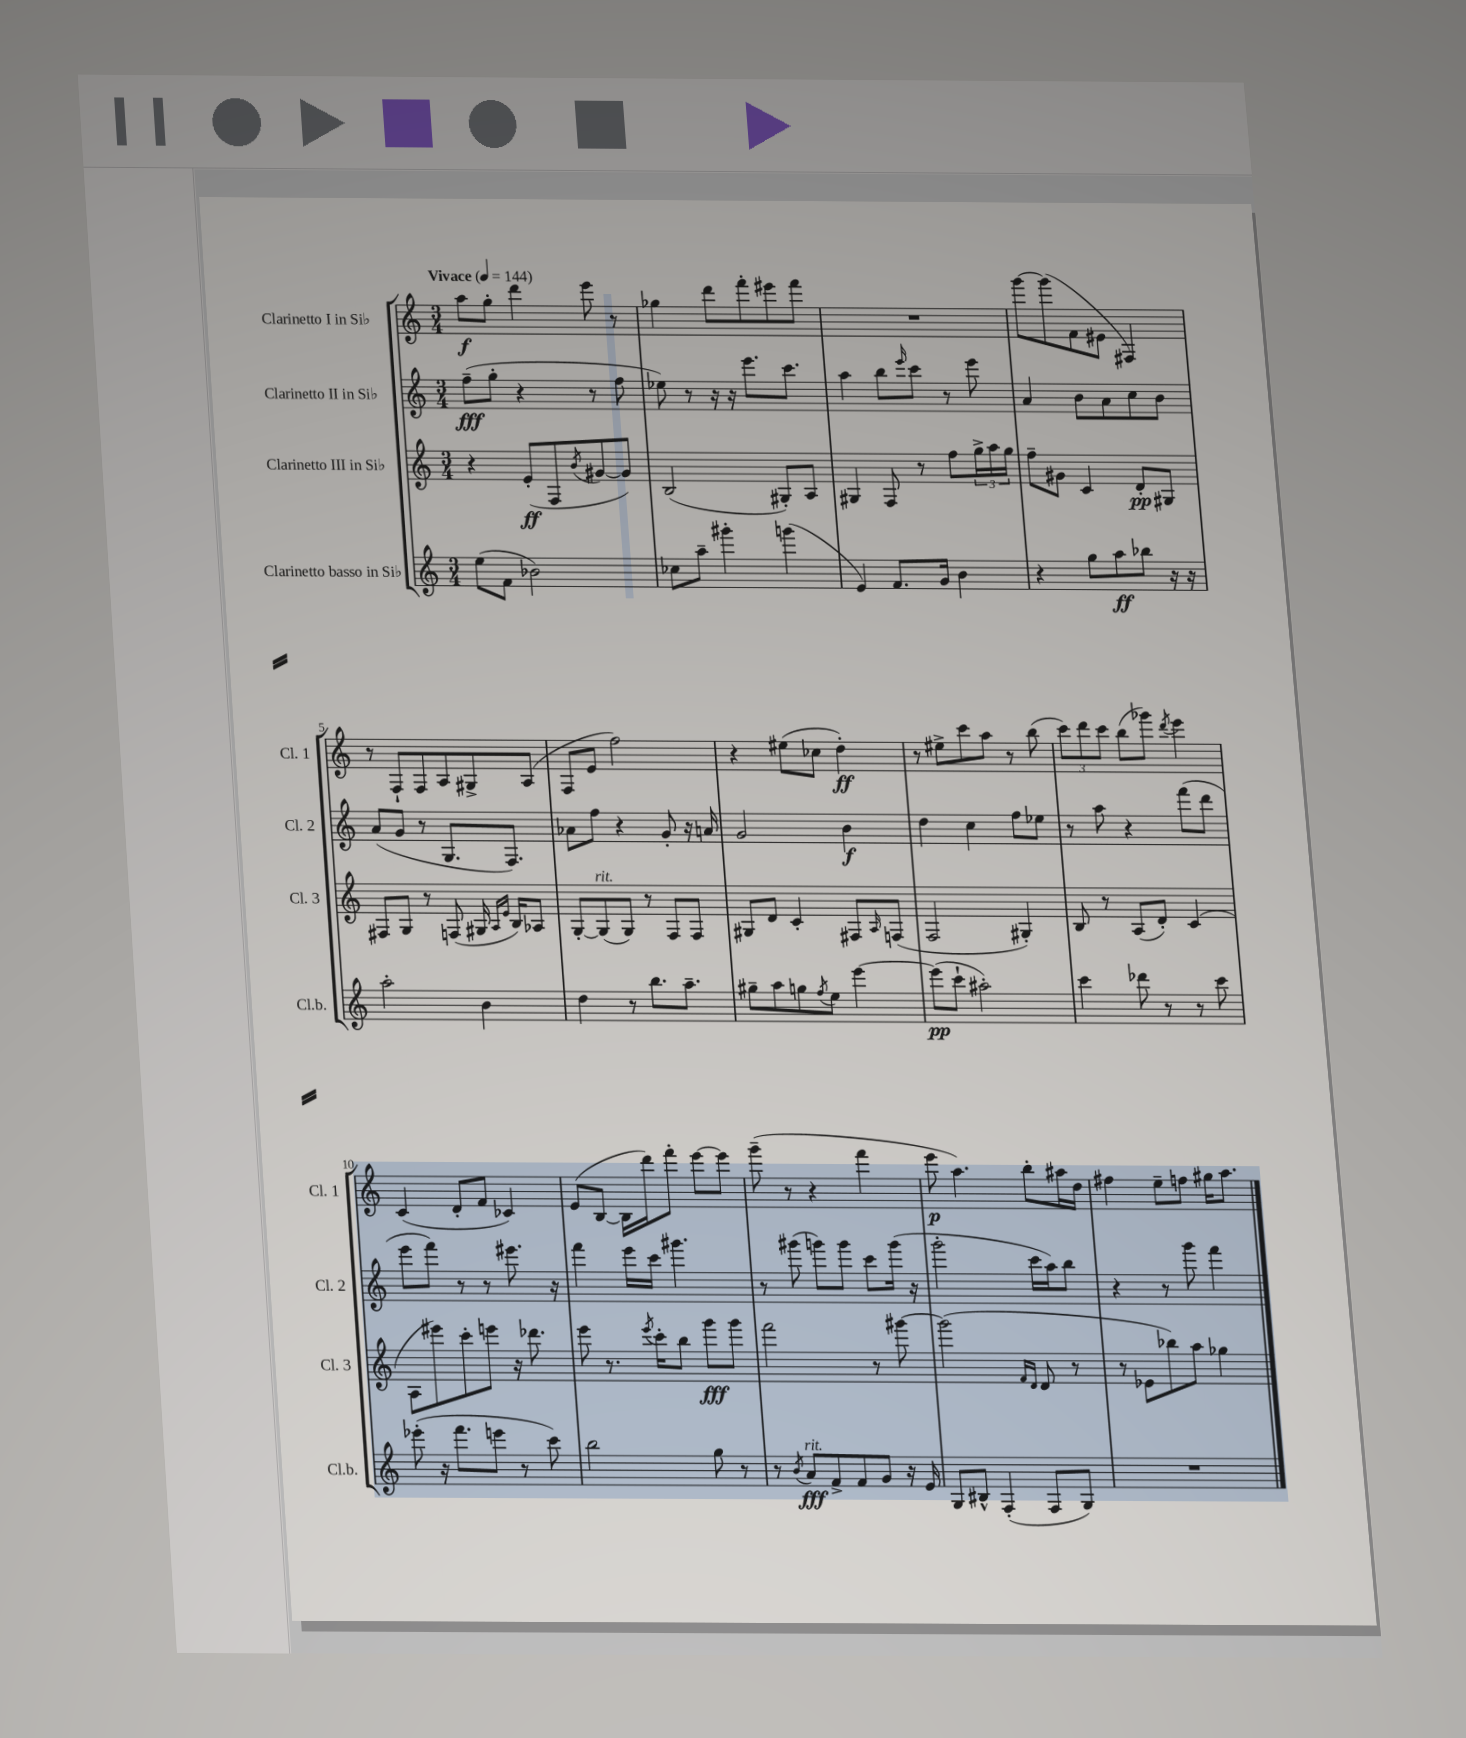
<<
\new StaffGroup <<
\new Staff = "s0" \with { instrumentName = "Clarinetto I in Sib" shortInstrumentName = "Cl. 1" } {
    \clef treble \key c \major \numericTimeSignature \time 3/4 \tempo "Vivace" 4 = 144
    a''8\f g''8-. d'''4 e'''8 r8 |
    ges''4 d'''8 f'''8-. eis'''8 f'''8 |
    R2. |
    g'''8~ g'''8( f'8 eis'8 fis4) |
    r8 f8-! f8 a8 gis8-> a8( |
    f8 e'8 f''2) |
    r4 eis''8( ces''8 d''4-.\ff) |
    r8 eis''8-> c'''8 a''8 r8 b''8( |
    \tuplet 3/2 { c'''8) d'''8 c'''8 } b''8( ges'''8) \acciaccatura { d'''8 } e'''4 |
    c'4( d'8-. f'8 ces'4) |
    e'8( b8~ b16 d'''16) f'''8-. e'''8~ e'''8 |
    g'''8--( r8 r4 f'''4 |
    e'''8\p a''4.) b''8-. ais''16 d''16 |
    fis''4 e''8-- f''8 gis''16 a''8. \bar "|." |
}
\new Staff = "s1" \with { instrumentName = "Clarinetto II in Sib" shortInstrumentName = "Cl. 2" } {
    \clef treble \key c \major \numericTimeSignature \time 3/4
    f''8--\fff( g''8-. r4 r8 f''8 |
    ees''8) r8 r16 r16 e'''8. c'''8. |
    a''4 b''8 \grace { e'''16 } c'''8 r8 e'''8 |
    a'4 b'8 a'8 c''8 b'8 |
    a'8( g'8 r8 g8. f8.) |
    aes'8 f''8 r4 g'8-. r16 a'16 |
    g'2 b'4\f |
    d''4 c''4 f''8 ees''8 |
    r8 a''8 r4 f'''8( d'''8 |
    e'''8 f'''8) r8 r8 eis'''8. r16 |
    f'''4 e'''16 c'''16 gis'''4. |
    r8 gis'''8( g'''8) g'''8 c'''8 g'''16( r16 |
    g'''2-. c'''16 a''16) b''8 |
    r4 r8 g'''8 f'''4 \bar "|." |
}
\new Staff = "s2" \with { instrumentName = "Clarinetto III in Sib" shortInstrumentName = "Cl. 3" } {
    \clef treble \key c \major \numericTimeSignature \time 3/4
    r4 e'8-.\ff( f8 \acciaccatura { b'8 } gis'8~ gis'8) |
    b2( gis8-.) a8 |
    gis4 f8 r8 f''8 \tuplet 3/2 { g''16-> a''16 g''16 } |
    f''8-- gis'8 c'4 d'8-.\pp gis8 |
    fis8 g8 r8 f8( gis16 \grace { a16 e'16 } b16) aes8 |
    g8~-. g8^\markup { \italic "rit." }( g8) r8 f8 f8 |
    gis8 d'8 c'4-. fis8 \grace { a16 } f8( |
    f2 gis4-.) |
    b8 r8 a8( d'8-.) c'4( |
    a8 eis'''8) c'''8-. e'''8 r16 des'''8. |
    e'''8 r8. \acciaccatura { e'''8 } c'''16-. b''8 g'''8\fff g'''8 |
    f'''2 r8 gis'''8~ |
    gis'''2( \grace { f'16 d'16 } d'8 r8 |
    r8 ees'8 bes''8) a''8 ges''4 \bar "|." |
}
\new Staff = "s3" \with { instrumentName = "Clarinetto basso in Sib" shortInstrumentName = "Cl.b." } {
    \clef treble \key c \major \numericTimeSignature \time 3/4
    e''8( f'8 bes'2) |
    ces''8 a''8-- gis'''4-. g'''4( |
    e'4) f'8. g'16 b'4 |
    r4 g''8 a''8\ff bes''8 r16 r16 |
    a''2-. b'4 |
    d''4 r8 b''8. a''8.-- |
    gis''8-- a''8 g''8 \acciaccatura { f''8 } e''8 e'''4~ |
    e'''8\pp( c'''8-! ais''2-.) |
    c'''4 des'''8 r8 r8 c'''8 |
    ees'''8-.( r16 f'''8. e'''8 r8 c'''8) |
    b''2 g''8 r8 |
    r8 \acciaccatura { b'8 } a'8\fff^\markup { \italic "rit." } f'8-> f'8 g'8 r16 e'16 |
    g8 bis8-^ f4-.( f8 g8) |
    R2. \bar "|." |
}
>>
>>
